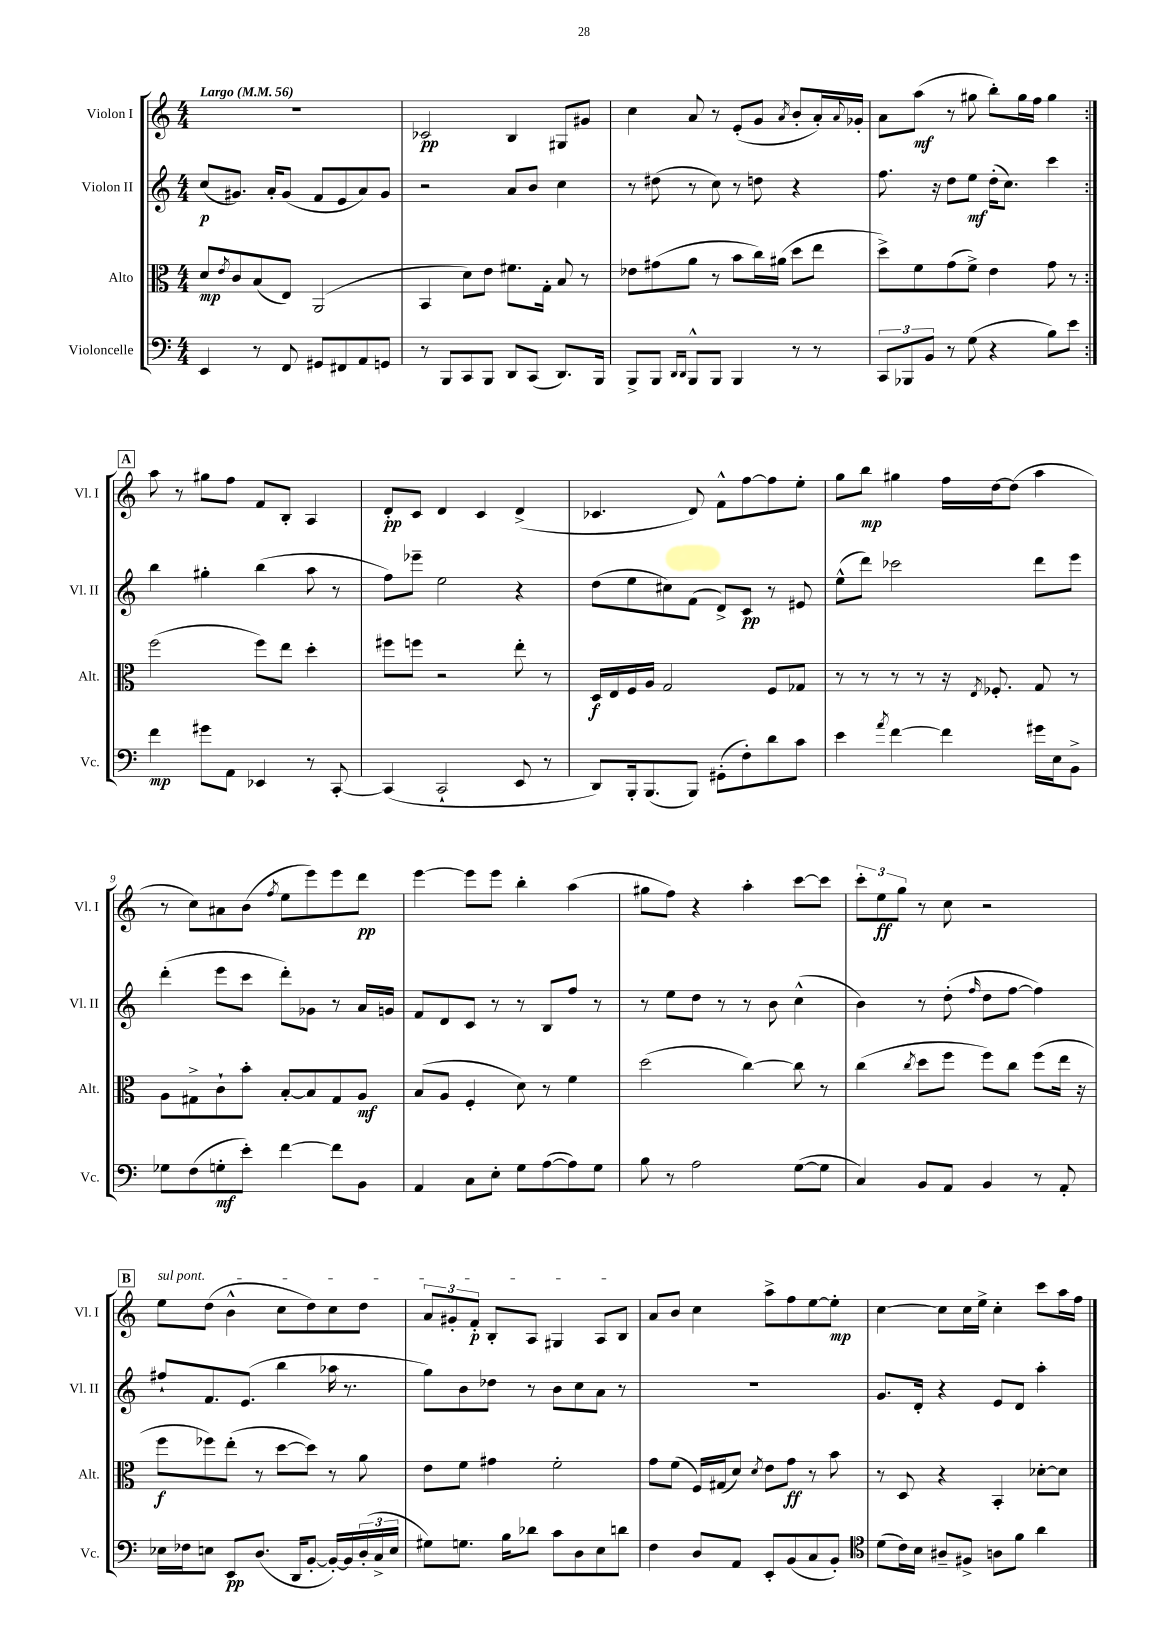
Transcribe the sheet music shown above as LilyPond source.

<<
\new StaffGroup <<
\new Staff = "s0" \with { instrumentName = "Violon I" shortInstrumentName = "Vl. I" } {
    \clef treble \key c \major \numericTimeSignature \time 4/4 \tempo "Largo" 4 = 56
    \repeat volta 2 { R1 |
    ces'2\pp b4 gis8 gis'8 |
    c''4 a'8 r8 e'8-.( g'8 \acciaccatura { a'8 } b'8-. a'16-.) \appoggiatura { a'8 } ges'16-. |
    a'8 a''8\mf( r8 gis''8 b''8-.) gis''16 f''16 gis''4 | }
    \mark \markup { \box "A" } a''8 r8 gis''8 f''8 f'8 b8-. a4 |
    d'8-.\pp c'8 d'4 c'4 d'4->( |
    ces'4. d'8) f'8-^ f''8~ f''8 e''8-. |
    g''8 b''8\mp gis''4 f''16 d''16~ d''8( a''4 |
    r8 c''8) ais'8 b'8( \acciaccatura { f''8 } e''8 e'''8) e'''8 d'''8\pp |
    e'''4~ e'''8 e'''8 b''4-. a''4( |
    gis''8 f''8) r4 a''4-. c'''8~ c'''8 |
    \tuplet 3/2 { c'''8-. e''8\ff g''8 } r8 c''8 r2 |
    \mark \markup { \box "B" } \once \override TextSpanner.bound-details.left.text = \markup { \italic "sul pont." } e''8\startTextSpan d''8( b'4-^ c''8 d''8) c''8 d''8 |
    \tuplet 3/2 { a'8 gis'8-. f'8-.\p } b8-. a8 gis4 a8 b8\stopTextSpan |
    a'8 b'8 c''4 a''8-> f''8 e''8~ e''8-.\mp |
    c''4~ c''8 c''16 e''16-> c''4-. c'''8 a''16 f''16 \bar "|." |
}
\new Staff = "s1" \with { instrumentName = "Violon II" shortInstrumentName = "Vl. II" } {
    \clef treble \key c \major \numericTimeSignature \time 4/4
    \repeat volta 2 { c''8\p( gis'8.) a'16-. gis'8( f'8 e'8 a'8) gis'8 |
    r2 a'8 b'8 c''4 |
    r8 dis''8( r8 c''8) r8 d''8 r4 |
    f''8. r16 d''8 e''8\mf d''16-.( c''8.) c'''4 | }
    \mark \markup { \box "A" } b''4 gis''4-. b''4( a''8 r8 |
    f''8) ees'''8-- e''2 r4 |
    d''8( e''8 cis''8) f'8( d'8->) c'8\pp r8 eis'8 |
    e''8-^( d'''8) ces'''2 d'''8 e'''8 |
    d'''4-.( e'''8 c'''8 d'''8-.) ges'8 r8 a'16 g'16 |
    f'8 d'8 c'8 r8 r8 b8 f''8 r8 |
    r8 e''8 d''8 r8 r8 b'8 c''4-^( |
    b'4) r8 d''8-.( \grace { f''16 } d''8 f''8~ f''4) |
    \mark \markup { \box "B" } fis''8-! f'8. e'8.( b''4 aes''16 r8. |
    g''8) b'8 des''8 r8 b'8 c''8 a'8 r8 |
    r1 |
    g'8. d'16-. r4 e'8 d'8 a''4-. \bar "|." |
}
\new Staff = "s2" \with { instrumentName = "Alto" shortInstrumentName = "Alt." } {
    \clef alto \key c \major \numericTimeSignature \time 4/4
    \repeat volta 2 { d'8\mp \acciaccatura { e'8 } c'8 b8( e8) a,2( |
    b,4 d'8) e'8 fis'8. g16-. b8 r8 |
    ees'8 gis'8( a'8 r8 b'8 c''16) ais'16( d''8 e''8 |
    d''8->) f'8 g'8( f'8->) e'4 g'8 r8 | }
    \mark \markup { \box "A" } f''2( f''8) e''8 d''4-. |
    fis''8 f''8 r2 e''8-. r8 |
    d16\f e16 f16 a16 g2 f8 ges8 |
    r8 r8 r8 r8 r16 \acciaccatura { e8 } fes8.-. g8 r8 |
    a8 gis8-> c'8-! b'8-. b8~-. b8 gis8 a8\mf |
    b8( a8 f4-. d'8) r8 f'4 |
    d''2( c''4~) c''8 r8 |
    c''4( \acciaccatura { c''8 } d''8 f''8 f''8) c''8 f''8( e''16 r16 |
    \mark \markup { \box "B" } f''8\f fes''8) e''8-.( r8 d''8~ d''8) r8 a'8 |
    e'8 f'8 gis'4 f'2-. |
    g'8 f'8( f16) gis16( d'8) \acciaccatura { d'8 } e'8 g'8\ff r8 b'8 |
    r8 d8 r4 b,4-. des'8~-. des'8 \bar "|." |
}
\new Staff = "s3" \with { instrumentName = "Violoncelle" shortInstrumentName = "Vc." } {
    \clef bass \key c \major \numericTimeSignature \time 4/4
    \repeat volta 2 { e,4 r8 f,8 gis,8 fis,8 a,8 g,8 |
    r8 b,,8 c,8 b,,8 d,8 c,8( d,8.) b,,16 |
    b,,8-> b,,8 \grace { d,16 d,16 } b,,8-^ b,,8 b,,4 r8 r8 |
    \tuplet 3/2 { c,8 bes,,8 b,8 } r8 g8( r4 b8) e'8 | }
    \mark \markup { \box "A" } f'4\mp gis'8 a,8 ees,4 r8 c,8~-. |
    c,4( c,2-! e,8 r8 |
    d,8) b,,16-. b,,8.( b,,8) gis,8-.( f8-.) d'8 c'8 |
    e'4 \acciaccatura { a'8 } f'4~ f'4 gis'16 e16 b,8-> |
    ges8 f8( g8-.\mf e'8-.) f'4~ f'8 b,8 |
    a,4 c8 e8-. g8 a8~( a8) g8 |
    b8 r8 a2 g8~( g8 |
    c4) b,8 a,8 b,4 r8 a,8-. |
    \mark \markup { \box "B" } ees16 fes16 e8 e,8\pp d8.( d,16 b,8~-. b,16~-.) b,16 \tuplet 3/2 { d16-.( c16-> e16 } |
    gis8) g8. b16 des'8 c'8 d8 e8 d'8 |
    f4 d8 a,8 e,8-. b,8( c8 b,8-.) |
    \clef tenor d'8( c'16) b16 ais8-- fis8-> a8 f'8 a'4 \bar "|." |
}
>>
>>
